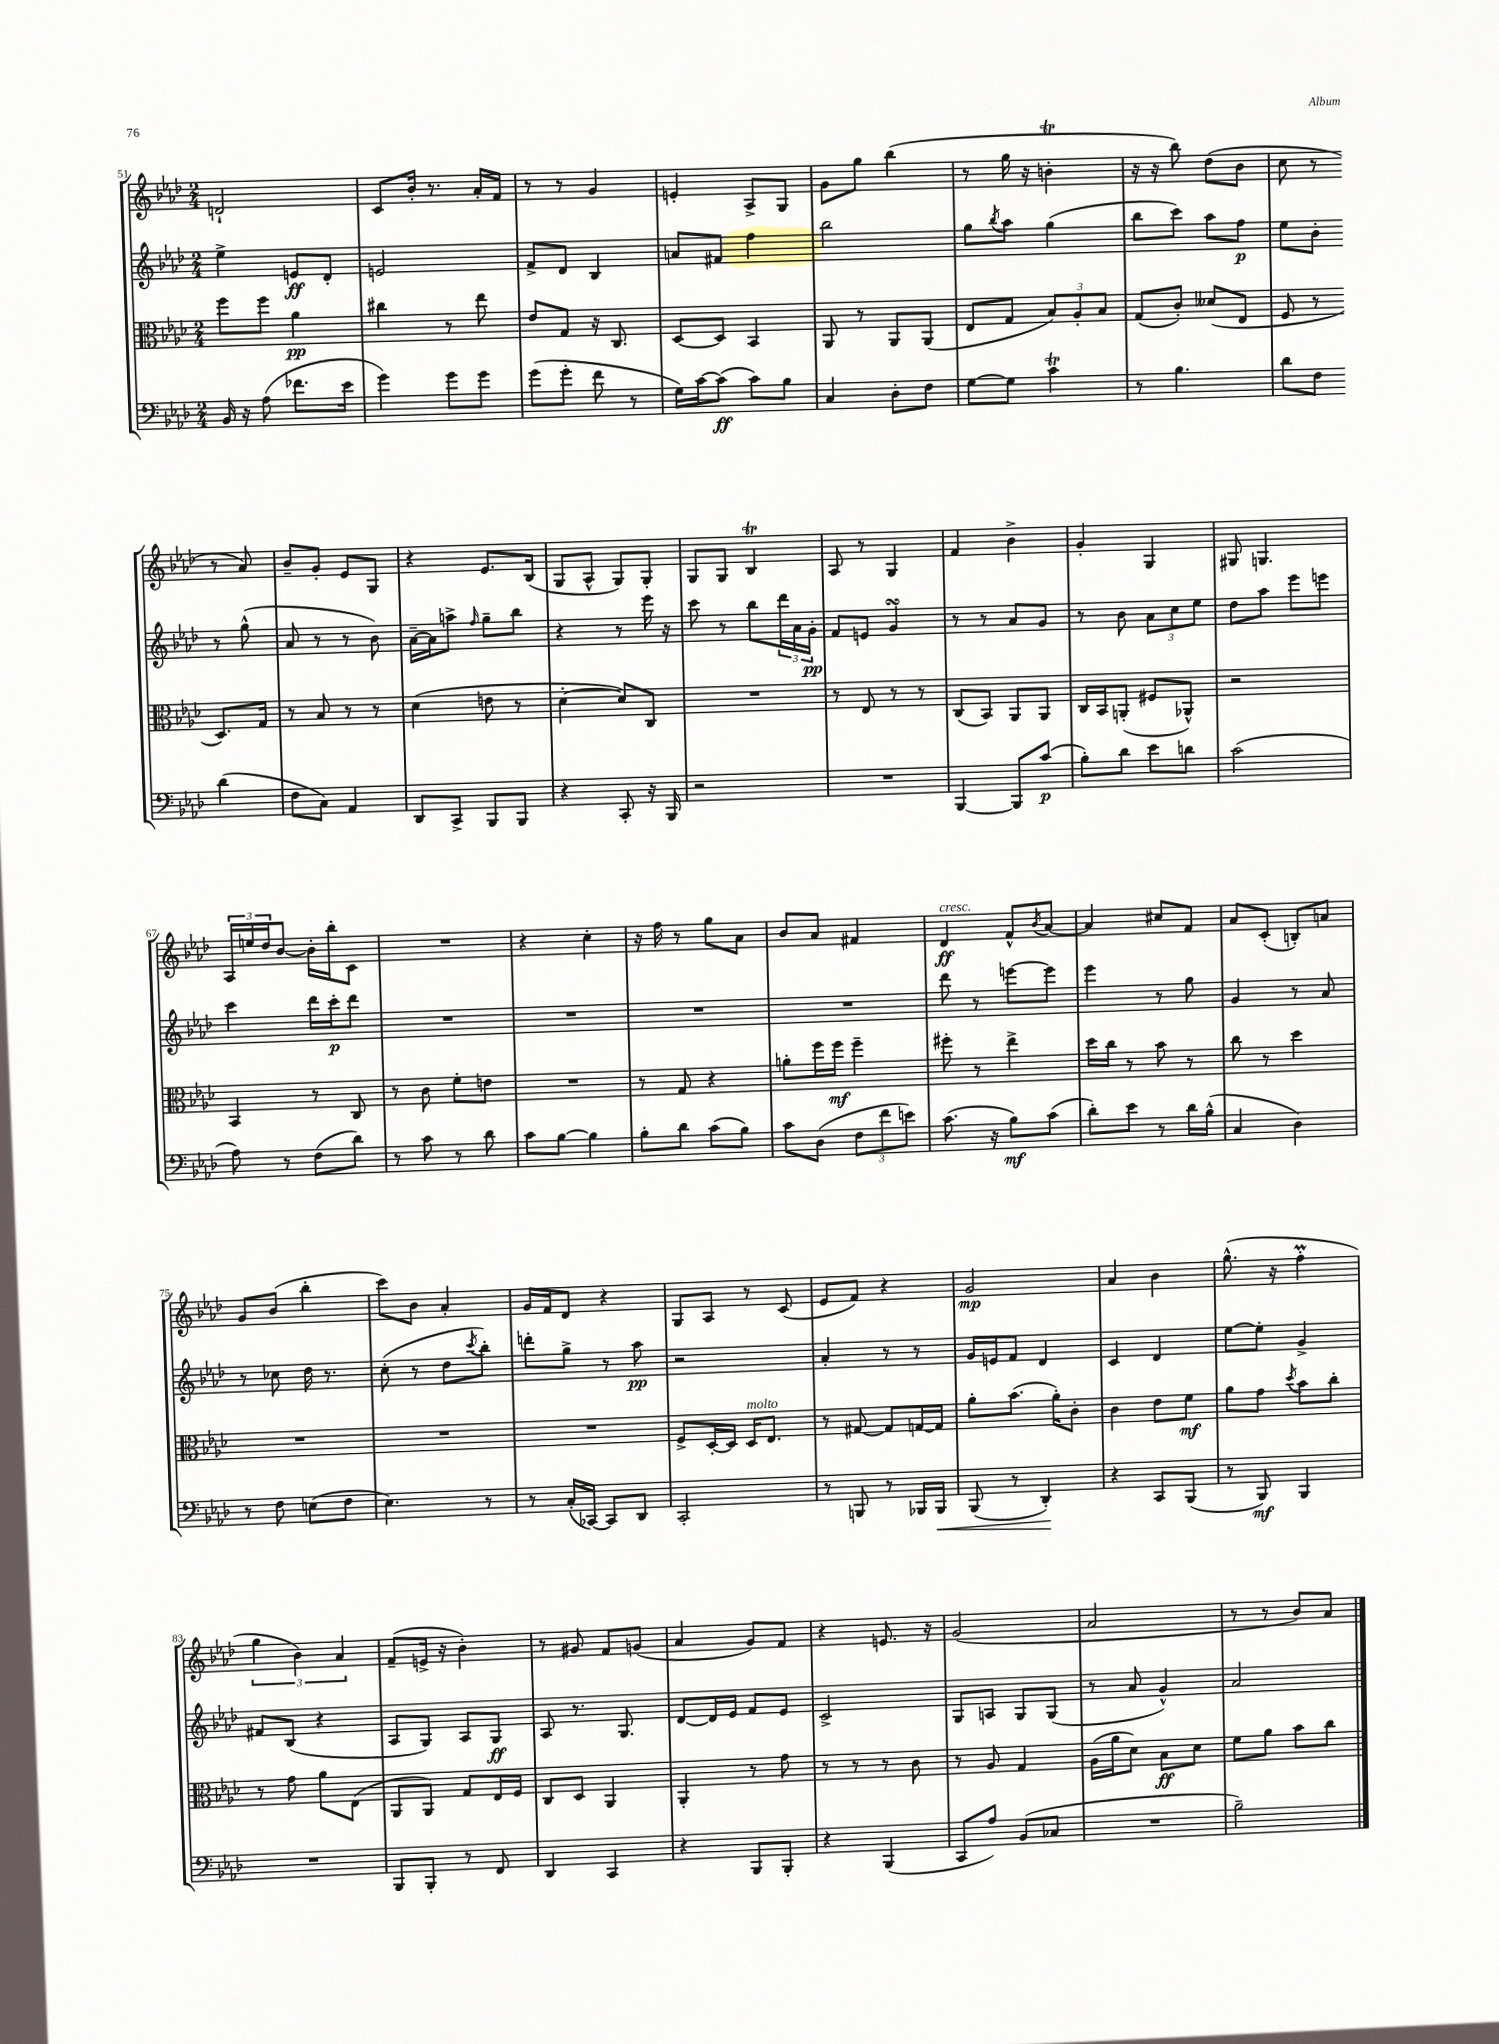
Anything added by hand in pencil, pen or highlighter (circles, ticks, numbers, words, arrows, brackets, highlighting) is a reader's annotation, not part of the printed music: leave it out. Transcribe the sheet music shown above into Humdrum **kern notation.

**kern	**dynam	**kern	**dynam	**kern	**dynam	**kern	**dynam
*part4	*part4	*part3	*part3	*part2	*part2	*part1	*part1
*staff4	*staff4	*staff3	*staff3	*staff2	*staff2	*staff1	*staff1
*clefF4	*	*clefC3	*	*clefG2	*	*clefG2	*
*k[b-e-a-d-]	*	*k[b-e-a-d-]	*	*k[b-e-a-d-]	*	*k[b-e-a-d-]	*
*M2/4	*	*M2/4	*	*M2/4	*	*M2/4	*
=51	=51	=51	=51	=51	=51	=51	=51
16BB-/	.	8ff\L	.	4ee-^\	.	2dn`/	.
16r	.	.	.	.	.	.	.
(8A-\	.	8ff\J	.	.	.	.	.
8.f-X\L	.	4a-\	pp	8en/L	ff	.	.
.	.	.	.	8d-'/J	.	.	.
16e-\Jk	.	.	.	.	.	.	.
=52	=52	=52	=52	=52	=52	=52	=52
4g\)	.	4cc#X\	.	2en/	.	8c/L	.
.	.	.	.	.	.	16b-'/Jk	.
.	.	.	.	.	.	8.r	.
8g\L	.	8r	.	.	.	.	.
8g\J	.	8ee-\	.	.	.	16a-'/LL	.
.	.	.	.	.	.	16f/JJ	.
=53	=53	=53	=53	=53	=53	=53	=53
(8g\L	.	8e-/L	.	8f^/L	.	8r	.
8g'\J	.	8G/J	.	8d-/J	.	8r	.
8f\	.	16r	.	4B-/	.	4g/	.
.	.	8.C/	.	.	.	.	.
8r	.	.	.	.	.	.	.
=54	=54	=54	=54	=54	=54	=54	=54
16G\LL)	.	[8D-/L	.	8an/L	.	4en'/	.
[16c\J	.	.	.	.	.	.	.
(8c\J]	ff	8D-/J]	.	8f#X/J	.	.	.
8c\L)	.	4BB-/	.	4ff\	.	8A-^/L	.
8B-\J	.	.	.	.	.	8G/J	.
=55	=55	=55	=55	=55	=55	=55	=55
4C/	.	8AA-/	.	2bb-\	.	8g\L	.
.	.	8r	.	.	.	8gg\J	.
8D-'\L	.	8AA-/L	.	.	.	(4bb-\	.
8F\J	.	(8AA-/J	.	.	.	.	.
=56	=56	=56	=56	=56	=56	=56	=56
[8G\L	.	8E-/L	.	8gg\L	.	8r	.
.	.	.	.	8qbb-/	.	.	.
8G\J]	.	8G/J	.	8aa-\J	.	16gg\	.
.	.	.	.	.	.	16r	.
4ct\	.	12B-/L)	.	(4gg\	.	4bnt'\	.
.	.	12A-'/	.	.	.	.	.
.	.	12B-/J	.	.	.	.	.
=57	=57	=57	=57	=57	=57	=57	=57
8r	.	(8G/L	.	8bb-\L	.	16r	.
.	.	.	.	.	.	16r	.
4.B-\	.	8c'/J)	.	8ccc\J)	.	8bb-\)	.
.	.	(8d--X/L	.	8aa-\L	.	(8dd-\L	.
.	.	8E-/J	.	8ff\J	p	8b-\J	.
=58	=58	=58	=58	=58	=58	=58	=58
8d-\L	.	8F/	.	8ee-\L	.	8cc\	.
8F\J	.	8r	.	8b-'\J	.	8r	.
(4d-\	.	8.D-/L)	.	8r	.	8r	.
.	.	.	.	(8gg^^\	.	8a-/)	.
.	.	16G/Jk	.	.	.	.	.
!!LO:LB:g=z
=59	=59	=59	=59	=59	=59	=59	=59
8F\L	.	8r	.	8a-/	.	8b-~/L	.
8C\J)	.	8B-/	.	8r	.	8g'/J	.
4AA-/	.	8r	.	8r	.	8e-/L	.
.	.	8r	.	8b-\)	.	8G/J	.
=60	=60	=60	=60	=60	=60	=60	=60
8DD-/L	.	(4d-\	.	[16a-~\LL	.	4r	.
.	.	.	.	16a-\J]	.	.	.
8CC^/J	.	.	.	8aan^\J	.	.	.
.	.	.	.	16qqff/	.	.	.
8BBB-/L	.	8en\	.	8gg~\L	.	8.e-/L	.
8BBB-/J	.	8r	.	8bb-\J	.	.	.
.	.	.	.	.	.	(16B-/Jk	.
=61	=61	=61	=61	=61	=61	=61	=61
4r	.	[4d-'\	.	4r	.	8G/L	.
.	.	.	.	.	.	8A-^^/J	.
8CC'/	.	8d-/L])	.	8r	.	8G/L)	.
16r	.	8C/J	.	16eee-\	.	8G'/J	.
16BBB-/	.	.	.	16r	.	.	.
=62	=62	=62	=62	=62	=62	=62	=62
2r	.	2r	.	8ccc\	.	8G/L	.
.	.	.	.	8r	.	8G/J	.
.	.	.	.	8bb-\L	.	4B-T/	.
.	.	.	.	24ddd-\L	.	.	.
.	.	.	.	24a-\	.	.	.
.	.	.	.	24g'\JJ	pp	.	.
=63	=63	=63	=63	=63	=63	=63	=63
2r	.	8r	.	8f/L	.	8A-/	.
.	.	8E-/	.	8en/J	.	8r	.
.	.	8r	.	4gsSsS/	.	4G/	.
.	.	8r	.	.	.	.	.
=64	=64	=64	=64	=64	=64	=64	=64
[4BBB-/	.	(8C/L	.	8r	.	4f/	.
.	.	8BB-/J)	.	8r	.	.	.
8BBB-/L]	.	8AA-/L	.	8a-/L	.	4b-^\	.
(8c/J	p	8AA-/J	.	8g/J	.	.	.
=65	=65	=65	=65	=65	=65	=65	=65
8B-'\L)	.	16C/LL	.	8r	.	4g'/	.
.	.	16BB-/J	.	.	.	.	.
8d-\J	.	(8AAn'/J	.	8b-\	.	.	.
8e-\L	.	8F#X/L	.	12a-\L	.	4G/	.
.	.	.	.	12cc\	.	.	.
8dn\J	.	8AA-X^^/J)	.	.	.	.	.
.	.	.	.	12ee-\J	.	.	.
=66	=66	=66	=66	=66	=66	=66	=66
(2c\	.	2r	.	8dd-\L	.	8G#X/	.
.	.	.	.	8aa-\J	.	4.Gn/	.
.	.	.	.	8eee-\L	.	.	.
.	.	.	.	8eeen\J	.	.	.
!!LO:LB:g=z
=67	=67	=67	=67	=67	=67	=67	=67
8A-\)	.	4BB-/	.	4ccc\	.	24A-/LL	.
.	.	.	.	.	.	24een/	.
.	.	.	.	.	.	24dd-/J	.
8r	.	.	.	.	.	[8b-/J	.
(8F\L	.	8r	.	16ddd-\LL	.	16b-'\LL]	.
.	.	.	.	16ccc'\J	p	16bb-'\J	.
8d-\J)	.	8C/	.	8ddd-\J	.	8c\J	.
=68	=68	=68	=68	=68	=68	=68	=68
8r	.	8r	.	2r	.	2r	.
8c\	.	8c\	.	.	.	.	.
8r	.	8f'\L	.	.	.	.	.
8d-\	.	8en\J	.	.	.	.	.
=69	=69	=69	=69	=69	=69	=69	=69
8c\L	.	2r	.	2r	.	4r	.
[8B-\J	.	.	.	.	.	.	.
4B-\]	.	.	.	.	.	4cc'\	.
=70	=70	=70	=70	=70	=70	=70	=70
8B-'\L	.	8r	.	2r	.	16r	.
.	.	.	.	.	.	16ff\	.
8d-\J	.	8G/	.	.	.	8r	.
(8c\L	.	4r	.	.	.	8gg\L	.
8B-\J)	.	.	.	.	.	8a-\J	.
=71	=71	=71	=71	=71	=71	=71	=71
8c\L	.	8an'\L	.	2r	.	8b-/L	.
(8D-\J	.	16ff\L	.	.	.	8a-/J	.
.	.	16ff\JJ	mf	.	.	.	.
12F\L	.	4ff~\	.	.	.	4f#X/	.
12f\	.	.	.	.	.	.	.
12en\J)	.	.	.	.	.	.	.
=72	=72	=72	=72	=72	=72	=72	=72
!	!	!	!	!	!	!LO:TX:a:i:t=cresc.	!
(8.c\	.	8ff#X'\	.	8ddd-\	.	4d-/	ff
.	.	8r	.	8r	.	.	.
16r	.	.	.	.	.	.	.
8B-\L)	mf	4ee-^\	.	[8eeen\L	.	8f^^/L	.
.	.	.	.	.	.	8qb-/	.
(8c\J	.	.	.	8eee\J]	.	[8a-/J	.
=73	=73	=73	=73	=73	=73	=73	=73
8d-'\L)	.	16dd-\LL	.	4eee-\	.	4a-/]	.
.	.	16cc\JJ	.	.	.	.	.
8e-\J	.	8r	.	.	.	.	.
8r	.	8b-\	.	8r	.	8cc#X/L	.
16d-\LL	.	8r	.	8gg\	.	8f/J	.
(16B-^^\JJ	.	.	.	.	.	.	.
=74	=74	=74	=74	=74	=74	=74	=74
4C/	.	8cc\	.	4g/	.	8a-/L	.
.	.	8r	.	.	.	(8c'/J	.
4D-\)	.	4dd-\	.	8r	.	8Bn'/L)	.
.	.	.	.	8a-/	.	8an/J	.
!!LO:LB:g=z
=75	=75	=75	=75	=75	=75	=75	=75
8r	.	2r	.	8r	.	8g/L	.
8F\	.	.	.	8cc-X\	.	(8b-/J	.
(8En\L	.	.	.	16dd-\	.	4bb-'\	.
.	.	.	.	8.r	.	.	.
8F\J	.	.	.	.	.	.	.
=76	=76	=76	=76	=76	=76	=76	=76
4.E-\)	.	2r	.	(8cc'\	.	8ccc\L)	.
.	.	.	.	8r	.	8b-\J	.
.	.	.	.	8dd-\L	.	4a-'/	.
.	.	.	.	8qccc/	.	.	.
8r	.	.	.	8bb-'\J)	.	.	.
=77	=77	=77	=77	=77	=77	=77	=77
8r	.	2r	.	8dddn'\L	.	16g/LL	.
.	.	.	.	.	.	16f/J	.
(16C'/LL	.	.	.	8gg^\J	.	8d-/J	.
[16CC-X/JJ)	.	.	.	.	.	.	.
8CC-/L]	.	.	.	8r	.	4r	.
8DD-/J	.	.	.	8aa-\	pp	.	.
=78	=78	=78	=78	=78	=78	=78	=78
2CC'/	.	8F^/L	.	2r	.	8G/L	.
.	.	[16D-'/L	.	.	.	8A-/J	.
.	.	16D-/JJ]	.	.	.	.	.
!	!	!LO:TX:a:i:t=molto	!	!	!	!	!
.	.	16D-/KL	.	.	.	8r	.
.	.	8.E-/J	.	.	.	.	.
.	.	.	.	.	.	(8c/	.
=79	=79	=79	=79	=79	=79	=79	=79
8r	.	8r	.	4a-'/	.	8e-/L	.
8BBBn/	.	[8G#X/	.	.	.	8f/J)	.
8r	.	8G#/L]	.	8r	.	4r	.
16BBB-X/LL	.	[16Gn/L	.	8r	.	.	.
!	!LO:HP:b	!	!	!	!	!	!
16BBB-/JJ	<	16G/JJ]	.	.	.	.	.
=80	=80	=80	=80	=80	=80	=80	=80
(8BBB-/	.	8a-'\L	.	16g/LL	.	2g/	mp
.	.	.	.	16en/J	.	.	.
8r	.	(8.b-\J	.	8f/J	.	.	.
4DD-'/)	.	.	.	4d-/	.	.	.
.	.	16a-'\KL)	.	.	.	.	.
.	.	8c'\J	.	.	.	.	.
.	[	.	.	.	.	.	.
=81	=81	=81	=81	=81	=81	=81	=81
4r	.	4c\	.	4c/	.	4a-/	.
8CC/L	.	8e-\L	.	4d-/	.	4b-\	.
(8BBB-/J	.	8f\J	mf	.	.	.	.
=82	=82	=82	=82	=82	=82	=82	=82
8r	.	8a-\L	.	[8ee-\L	.	(8.gg^^\	.
8BBB-/)	mf	8g\J	.	8ee-'\J]	.	.	.
.	.	.	.	.	.	16r	.
.	.	8qdd-/	.	.	.	.	.
4BBB-/	.	8b-\L	.	4g^/	.	4ffM'\	.
.	.	8cc'\J	.	.	.	.	.
!!LO:LB:g=z
=83	=83	=83	=83	=83	=83	=83	=83
2r	.	8r	.	8f#X/L	.	6gg\	.
.	.	8g\	.	(8B-/J	.	.	.
.	.	.	.	.	.	6b-\)	.
.	.	8a-\L	.	4r	.	.	.
.	.	.	.	.	.	6a-/	.
.	.	(8E-\J	.	.	.	.	.
=84	=84	=84	=84	=84	=84	=84	=84
8BBB-/L	.	8AA-/L	.	8A-/L	.	(8f~/L	.
8BBB-'/J	.	8AA-/J)	.	8G/J)	.	16en^/Jk	.
.	.	.	.	.	.	16r	.
8r	.	8G/L	.	8A-/L	.	4b-'\)	.
8FF/	.	16E-/L	.	8G/J	ff	.	.
.	.	16F/JJ	.	.	.	.	.
=85	=85	=85	=85	=85	=85	=85	=85
4DD-/	.	8C/L	.	8A-/	.	8r	.
.	.	8D-/J	.	8.r	.	8g#X/	.
4CC/	.	4AA-/	.	.	.	8f/L	.
.	.	.	.	8.G/	.	.	.
.	.	.	.	.	.	(8gn/J	.
=86	=86	=86	=86	=86	=86	=86	=86
4r	.	4AA-'/	.	[8d-/L	.	4a-/	.
.	.	.	.	16d-/L]	.	.	.
.	.	.	.	16e-/JJ	.	.	.
8BBB-/L	.	8r	.	8f/L	.	8g/L)	.
8BBB-'/J	.	8g\	.	8e-/J	.	8f/J	.
=87	=87	=87	=87	=87	=87	=87	=87
4r	.	8r	.	2c^/	.	4r	.
.	.	8r	.	.	.	.	.
(4BBB-/	.	8r	.	.	.	8.en/	.
.	.	8c\	.	.	.	.	.
.	.	.	.	.	.	16r	.
=88	=88	=88	=88	=88	=88	=88	=88
8CC/L	.	8r	.	8G/L	.	(2g/	.
8A-/J)	.	8A-/	.	8An/J	.	.	.
(8BB-/L	.	4G/	.	8G/L	.	.	.
8C-X/J	.	.	.	(8G/J	.	.	.
=89	=89	=89	=89	=89	=89	=89	=89
2r	.	(16A-\LL	.	8r	.	2a-/	.
.	.	16a-\J	.	.	.	.	.
.	.	8d-\J)	.	8a-/	.	.	.
.	.	8B-\L	ff	4g^^/)	.	.	.
.	.	8d-\J	.	.	.	.	.
=90	=90	=90	=90	=90	=90	=90	=90
2B-~\)	.	8f\L	.	2a-/	.	8r	.
.	.	8a-\J	.	.	.	8r	.
.	.	8b-\L	.	.	.	8b-/L)	.
.	.	8cc\J	.	.	.	8a-/J	.
==	==	==	==	==	==	==	==
*-	*-	*-	*-	*-	*-	*-	*-
